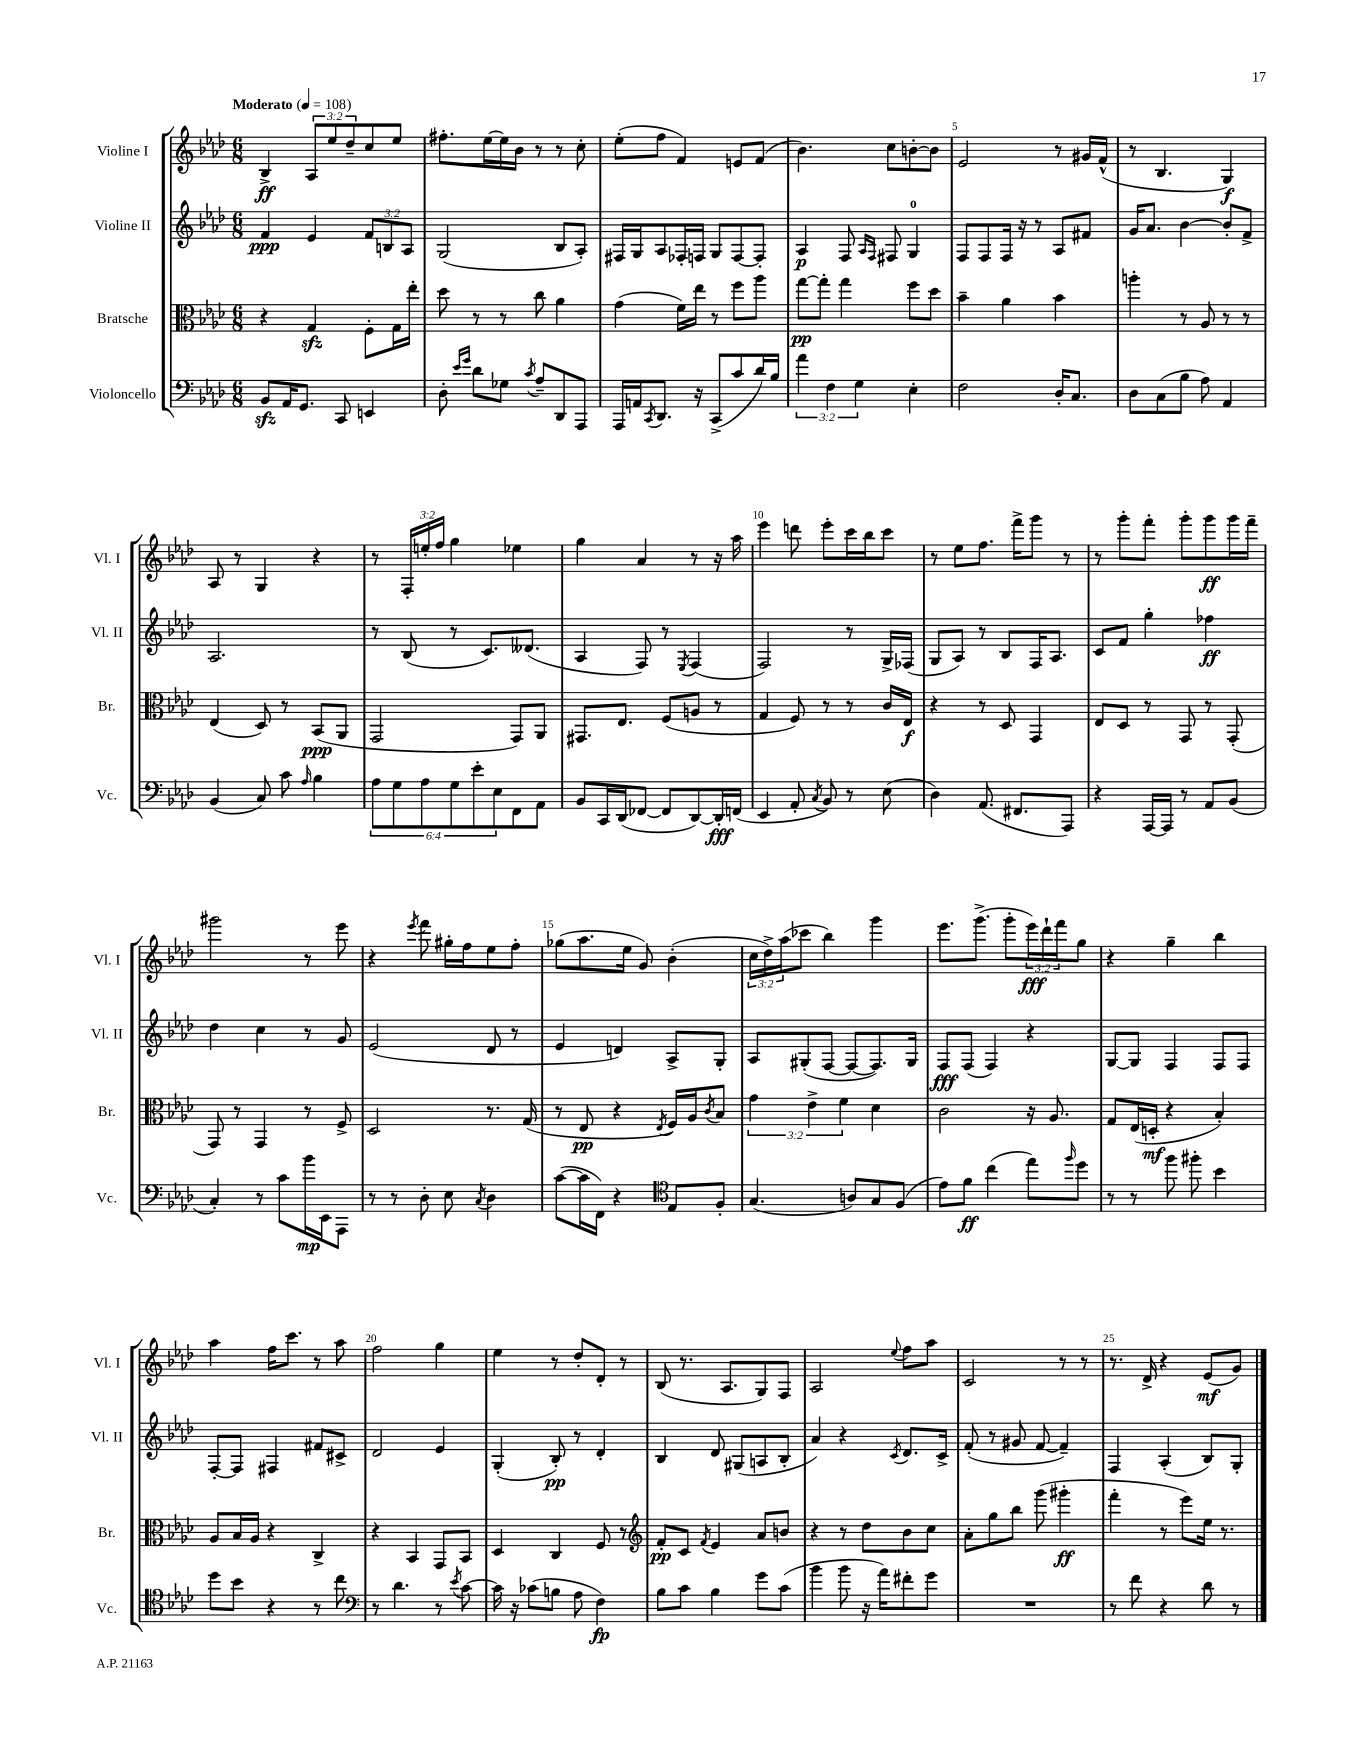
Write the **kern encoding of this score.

**kern	**kern	**kern	**kern
*staff4	*staff3	*staff2	*staff1
*clefF4	*clefC3	*clefG2	*clefG2
*k[b-e-a-d-]	*k[b-e-a-d-]	*k[b-e-a-d-]	*k[b-e-a-d-]
*M6/8	*M6/8	*M6/8	*M6/8
*MM108	*MM108	*MM108	*MM108
8BB-	4r	4f	4B-^
16AA-	.	.	.
8.GG	.	.	.
.	4G	4e-	12A-
.	.	.	12ee-
8CC	.	.	.
.	.	.	12dd-~
4EE	8F'	12f	8cc
.	.	12B	.
.	16G	.	8ee-
.	.	12A-	.
.	16ee-'	.	.
=	=	=	=
8D-'	8dd-	(2G	8.ff#'
16qqe-	.	.	.
16qqg	.	.	.
8d-	8r	.	.
.	.	.	[16ee-
8G-	8r	.	16ee-]
.	.	.	16b-
8qc	.	.	.
8A-~	8cc	.	8r
8DD-	4a-	8B-	8r
8AAA-	.	8A-')	8cc'
=	=	=	=
16AAA-	(4g	16F#	(8ee-'
16AA	.	16G	.
8qCC	.	.	.
8.DD-	.	8A-	8ff
.	16f)	16F-'	4f)
16r	16ee-	16F	.
(8CC^	8r	8G	.
8c	8ff	[8F	8e
16d-)	8aa-	8F']	(8f
16B-	.	.	.
=	=	=	=
6a-	[8gg	4A-	4.b-)
.	8gg']	.	.
6F	.	.	.
.	4gg	8F	.
6G	.	.	.
.	.	16qqA-	.
.	.	16qqF	.
.	.	8F#	8cc
4E-'	8ff	4G	[8b'
.	8dd-	.	8b]
=	=	=	=
2F	4b-~	8F	2e-
.	.	8F	.
.	4a-	16F	.
.	.	16r	.
.	.	8r	.
16D-'	4b-	8A-	8r
8.C	.	.	.
.	.	8f#	16g#
.	.	.	(16f^^
=	=	=	=
8D-	4aa'	16g	8r
.	.	8.a-	.
(8C	.	.	4.B-
8B-	8r	[4b-	.
8A-)	8A-	.	.
4AA-	8r	8b-']	4G)
.	8r	8f^	.
=	=	=	=
(4BB-	(4E-	2.A-	8A-
.	.	.	8r
8C)	8D-)	.	4G
8c	8r	.	.
16qqA-	.	.	.
4B-	(8BB-	.	4r
.	8AA-	.	.
=	=	=	=
12A-	2GG	8r	8r
12G	.	.	.
.	.	(8B-	24F'
12A-	.	.	24ee'
.	.	.	24ff
12G	.	8r	4gg
12e-'	.	.	.
.	.	8.c)	.
12E-	.	.	.
8FF	8GG)	.	4ee-
.	.	(8.d--	.
8AA-	8AA-	.	.
=	=	=	=
8BB-	8.GG#	4A-	4gg
16CC	.	.	.
(16DD-	8.E-	.	.
[8FF-	.	8F)	4a-
8FF-]	(8F	8r	.
.	.	8qE-	.
[8DD-)	8A	(4F	8r
16DD-']	8r	.	16r
(16FF	.	.	16aa-
=	=	=	=
4EE-	4G	2F)	4eee-
8AA-'	8F)	.	8ddd
8qC	.	.	.
8BB-)	8r	.	8eee-'
8r	8r	8r	16ccc
.	.	.	16bb-
(8E-	16c	16G^	8ccc
.	16E-	(16F-	.
=	=	=	=
4D-)	4r	8G	8r
.	.	8A-)	8ee-
(8.AA-	8r	8r	8.ff
.	8D-	8B-	.
8.FF#	.	.	16fff^
.	4GG	16F	8ggg
.	.	8.A-	.
8AAA-)	.	.	8r
=	=	=	=
4r	8E-	8c	8r
.	8D-	8f	8ggg'
[16AAA-	8r	4gg'	8fff'
16AAA-]	.	.	.
8r	8GG	.	8ggg'
8AA-	8r	4ff-	8ggg
(8BB-	(8GG'	.	16ggg
.	.	.	16fff~
=	=	=	=
4C')	8GG)	4dd-	2ggg#
.	8r	.	.
8r	4GG	4cc	.
8c	.	.	.
16b-	8r	8r	8r
16EE-	.	.	.
8AAA-	8F^	8g	8eee-
=	=	=	=
8r	2D-	(2e-	4r
8r	.	.	.
.	.	.	8qeee-
8D-'	.	.	8fff
8E-	.	.	16gg#'
.	.	.	16ff
8qC	.	.	.
4D-	8.r	8d-	8ee-
.	.	8r	8ff'
.	(16G	.	.
=	=	=	=
([8c	8r	4e-	(8gg-
16c]	8E-	.	8.aa-
16FF)	.	.	.
4r	4r	4d)	.
.	.	.	16ee-
.	.	.	8g)
*clefC4	*	*	*
.	8qE-	.	.
8E-	16F)	8A-^	(4b-'
.	16A-	.	.
.	8qc	.	.
8F'	8B-	8G'	.
=	=	=	=
(4.G	6g	8A-	24cc
.	.	.	24dd-^)
.	.	.	(24aa-
.	.	(8G#'	8ccc-
.	6e-^	.	.
.	.	[8F	4bb-)
.	6f	.	.
8A)	.	8F_	.
8G	4d-	8.F])	4ggg
(8F	.	.	.
.	.	16G#	.
=	=	=	=
8e-)	2c	8F	8.eee-
8f	.	(8F	.
.	.	.	(8.ggg^
(4cc	.	4F)	.
.	.	.	8ggg'
8ee-)	16r	4r	24eee-)
.	.	.	24ddd-`
.	8.A-	.	.
.	.	.	24fff
16qqff	.	.	.
8dd-	.	.	8gg
=	=	=	=
8r	8G	[8G	4r
8r	(16E-	8G]	.
.	16D'	.	.
8ff	4r	4F	4gg~
8ff#'	.	.	.
4b-	4B-')	8F	4bb-
.	.	8F	.
=	=	=	=
8dd-	8A-	[8F'	4aa-
8b-	16B-	8F]	.
.	16A-	.	.
4r	4r	4F#	16ff
.	.	.	8.ccc
8r	4C^	8f#	8r
8cc	.	8c#^	8aa-
=	=	=	=
*clefF4	*	*	*
8r	4r	2d-	2ff
4.d-	.	.	.
.	4BB-	.	.
8r	8GG	4e-	4gg
8qe-	.	.	.
[8c	8BB-	.	.
=	=	=	=
16c]	4D-	(4G'	4ee-
16r	.	.	.
(8c-	.	.	.
8B	4C	8B-')	8r
8A-	.	8r	8dd-'
4F)	8F	4d-'	8d-'
.	8r	.	8r
=	=	=	=
*	*clefG2	*	*
8B-	8f'	4B-	(8B-
8c	8c	.	8.r
.	8qf	.	.
4B-	4e-	8d-	.
.	.	.	8.A-
.	.	(8G#	.
8g	8a-	8A	8G)
(8c	8b	8B-'	8F
=	=	=	=
4b-	4r	4a-)	2A-
8b-	8r	4r	.
16r	8dd-	.	.
16a-)	.	.	.
.	.	8qc	8qqee-
8f#'	8b-	8.d-	8ff
8g	8cc	.	8aa-
.	.	16c^	.
=	=	=	=
2.r	8a-'	(8f'	2c
.	8gg	8r	.
.	8bb-	8g#	.
.	(8ggg	[8f	.
.	4ggg#'	4f~])	8r
.	.	.	8r
=	=	=	=
8r	4fff'	4F	8.r
8f	.	.	.
.	.	.	16d-^
4r	8r	(4A-'	4r
.	8eee-)	.	.
8d-	16ee-	8B-)	(8e-
.	8.r	.	.
8r	.	8G'	8g)
==	==	==	==
*-	*-	*-	*-
